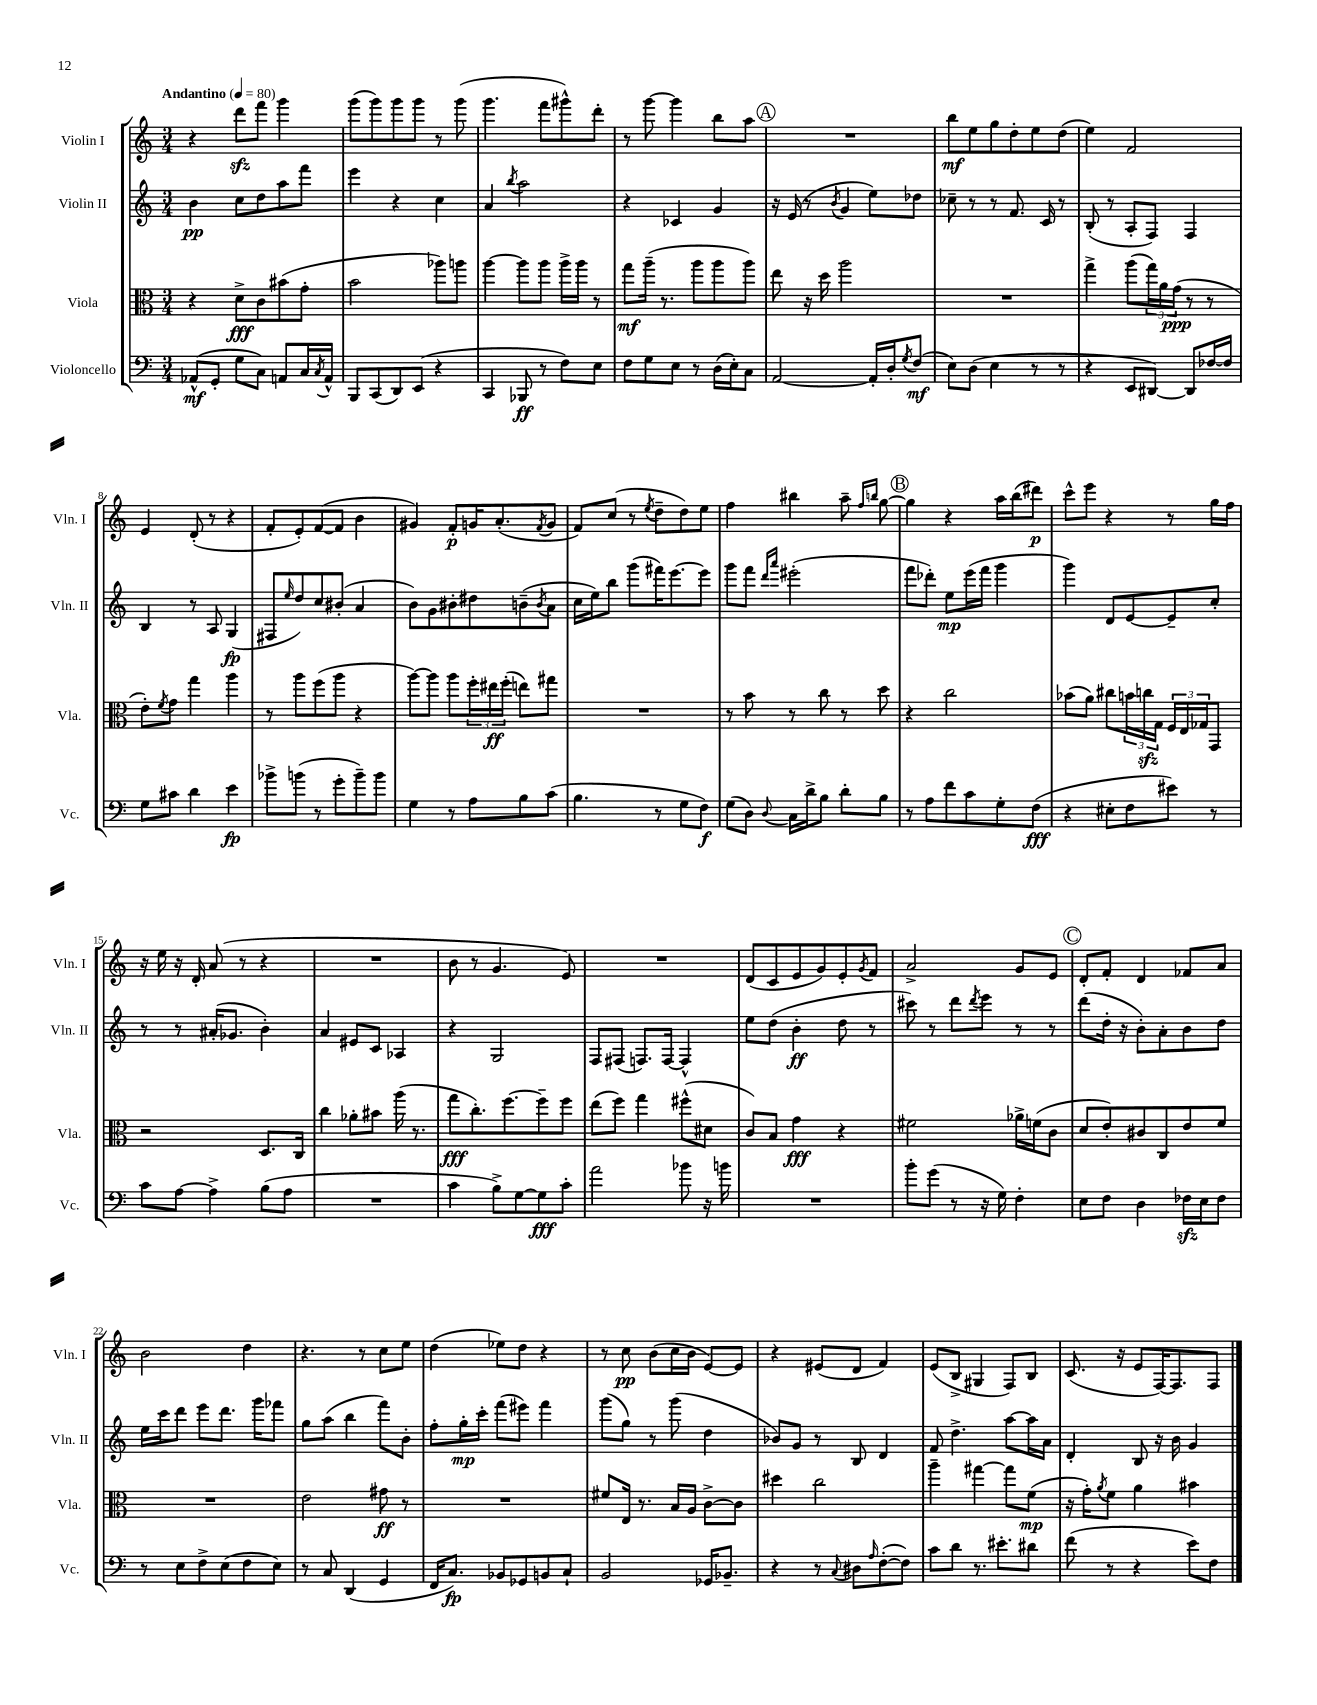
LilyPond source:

<<
\new StaffGroup <<
\new Staff = "s0" \with { instrumentName = "Violin I" shortInstrumentName = "Vln. I" } {
    \clef treble \key c \major \numericTimeSignature \time 3/4 \tempo "Andantino" 4 = 80
    r4 d'''8\sfz f'''8 g'''4 |
    g'''8( g'''8) g'''8 g'''8 r8 g'''8( |
    g'''4. f'''8 gis'''8-^) d'''8-. |
    r8 g'''8~ g'''4 b''8 a''8 |
    \mark \markup { \circle "A" } R2. |
    b''8\mf e''8 g''8 d''8-. e''8 d''8( |
    e''4) f'2 |
    e'4 d'8-.( r8 r4 |
    f'8-. e'8-.) f'8~( f'8 b'4 |
    gis'4) f'8-.\p g'16 a'8.-.( \acciaccatura { f'8 } g'8 |
    f'8) c''8( r8 \acciaccatura { e''8 } d''8-- d''8) e''8 |
    f''4 bis''4 a''8-- \grace { f''16 b''16 } g''8~ |
    \mark \markup { \circle "B" } g''4 r4 a''16 b''16( dis'''8\p) |
    c'''8-^ e'''8 r4 r8 g''16 f''16 |
    r16 e''16 r16 d'16-. a'8( r8 r4 |
    R2. |
    b'8 r8 g'4. e'8) |
    R2. |
    d'8( c'8 e'8 g'8) e'8-. \acciaccatura { g'8 } f'8 |
    a'2-> g'8 e'8 |
    \mark \markup { \circle "C" } d'8-. f'8-. d'4 fes'8 a'8 |
    b'2 d''4 |
    r4. r8 c''8 e''8 |
    d''4( ees''8) d''8 r4 |
    r8 c''8\pp b'8( c''16 b'16 e'8~) e'8 |
    r4 eis'8( d'8 f'4) |
    e'8( b8-> gis4 f8) b8 |
    c'8.( r16 e'8 f16~) f8. f8 \bar "|." |
}
\new Staff = "s1" \with { instrumentName = "Violin II" shortInstrumentName = "Vln. II" } {
    \clef treble \key c \major \numericTimeSignature \time 3/4
    b'4\pp c''8 d''8 a''8 f'''8 |
    e'''4 r4 c''4 |
    a'4 \acciaccatura { b''8 } a''2 |
    r4 ces'4 g'4 |
    \mark \markup { \circle "A" } r16 e'16( r8 \acciaccatura { b'8 } g'4 e''8) des''8 |
    ces''8-- r8 r8 f'8. c'16 r8 |
    b8-.( r8 a8-. f8) f4 |
    b4 r8 a8 g4\fp( |
    fis8 \grace { e''16 } d''8) c''8 bis'8-.( a'4 |
    b'8) g'8 bis'8-. dis''8 b'8--( \acciaccatura { b'8 } a'8 |
    c''16 e''16) b''8 g'''8( fis'''16) e'''8.~ e'''8 |
    g'''8 f'''8 \grace { d'''16 a'''16 } eis'''2-.( |
    \mark \markup { \circle "B" } f'''8 des'''8-.) e''8\mp e'''16( f'''16 g'''4 |
    g'''4) d'8 e'8~ e'8-- c''8-. |
    r8 r8 ais'16-.( ges'8. b'4-.) |
    a'4 eis'8 c'8 aes4 |
    r4 g2 |
    f8 fis8( f8.) f16~ f4-^ |
    e''8 d''8( b'4-.\ff d''8 r8 |
    cis'''8) r8 d'''8 \acciaccatura { d'''8 } e'''8 r8 r8 |
    \mark \markup { \circle "C" } d'''8( d''16-. r16 b'8-.) a'8-. b'8 d''8 |
    e''16 c'''16 d'''8 e'''8 d'''8. g'''16 fes'''8 |
    g''8 a''8( b''4 f'''8) b'8-. |
    f''8-. g''16-.\mp c'''16-. f'''8( eis'''8) f'''4 |
    g'''8( g''8) r8 g'''8( d''4 |
    bes'8) g'8 r8 b8 d'4 |
    f'8 d''4.-> a''8~ a''16 a'16 |
    d'4-. b8 r16 b'16 g'4 \bar "|." |
}
\new Staff = "s2" \with { instrumentName = "Viola" shortInstrumentName = "Vla." } {
    \clef alto \key c \major \numericTimeSignature \time 3/4
    r4 d'8->\fff c'8 bis'8( g'8-. |
    b'2 aes''8) a''8 |
    a''4~ a''8 a''8 a''16-> a''16 r8 |
    g''8\mf a''16--( r8. a''8 a''8 a''8) |
    \mark \markup { \circle "A" } e''8 r16 d''16 a''2 |
    R2. |
    g''4-> a''8( \tuplet 3/2 { g''16) a'16 g'16\ppp( } r8 r8 |
    e'8-.) \acciaccatura { f'8 } g'8 g''4 a''4 |
    r8 a''8 f''8( a''8 r4 |
    a''8~) a''8 a''8 \tuplet 3/2 { f''16-. eis''16\ff f''16-.( } e''8) gis''8 |
    R2. |
    r8 b'8 r8 c''8 r8 d''8 |
    \mark \markup { \circle "B" } r4 c''2 |
    bes'8( a'8) cis''8 \tuplet 3/2 { b'16 c''16\sfz g16 } \tuplet 3/2 { f16 e16 ges16 } g,8 |
    r2 d8. c16 |
    c''4 aes'8-. bis'8 a''16( r8. |
    g''8\fff c''8.-.) f''8.~ f''8-- f''8 |
    e''8( f''8) g''4 fis''8-^( dis'8 |
    c'8) b8 g'4\fff r4 |
    fis'2 aes'16-> f'16( c'8 |
    \mark \markup { \circle "C" } d'8 e'8-.) cis'8 c8 e'8 f'8 |
    R2. |
    e'2 gis'8\ff r8 |
    R2. |
    fis'8 e16 r8. b16 a16 c'8~-> c'8 |
    dis''4 c''2 |
    a''4-- gis''4~ gis''8 f'8\mp( |
    r16 g'16-.) \acciaccatura { a'8 } f'8 a'4 bis'4 \bar "|." |
}
\new Staff = "s3" \with { instrumentName = "Violoncello" shortInstrumentName = "Vc." } {
    \clef bass \key c \major \numericTimeSignature \time 3/4
    aes,8-^\mf( g,8-. g8 c8) a,8 c16 \acciaccatura { c8 } a,16-^ |
    b,,8 c,8( d,8) e,8( r4 |
    c,4 bes,,8\ff r8 f8) e8 |
    f8 g8 e8 r8 d16( e16-.) c8 |
    \mark \markup { \circle "A" } a,2~ a,16-. d16-. \acciaccatura { g8 } f8\mf( |
    e8) d8( e4 r8 r8 |
    r4 e,8 dis,8~) dis,8 fes16~ fes16 |
    g8 cis'8 d'4 e'4\fp |
    bes'8-> b'8( r8 g'8-. b'8--) b'8 |
    g4 r8 a8 b8 c'8( |
    b4. r8 g8 f8\f) |
    g8( d8) \appoggiatura { d8 } c16 d'16-> b8 d'8-. b8 |
    \mark \markup { \circle "B" } r8 a8 f'8 c'8 g8-. f8\fff( |
    r4 eis8-. f8 eis'8) r8 |
    c'8 a8~ a4-> b8( a8 |
    R2. |
    c'4 b8->) g8~ g8\fff c'8-. |
    a'2 bes'8 r16 b'16 |
    R2. |
    b'8-. g'8( r8 r16 g16) f4-. |
    \mark \markup { \circle "C" } e8 f8 d4 fes16\sfz e16 fes8 |
    r8 e8 f8-> e8( f8 e8) |
    r8 c8 d,4( g,4 |
    f,16 c8.\fp) bes,8 ges,8 b,8 c8-! |
    b,2 ges,16 bes,8.-- |
    r4 r8 \appoggiatura { c8 } dis8 \grace { a16 } f8~-.( f8) |
    c'8 d'8 r8. eis'8.-. dis'8 |
    f'8( r8 r4 e'8) f8 \bar "|." |
}
>>
>>
